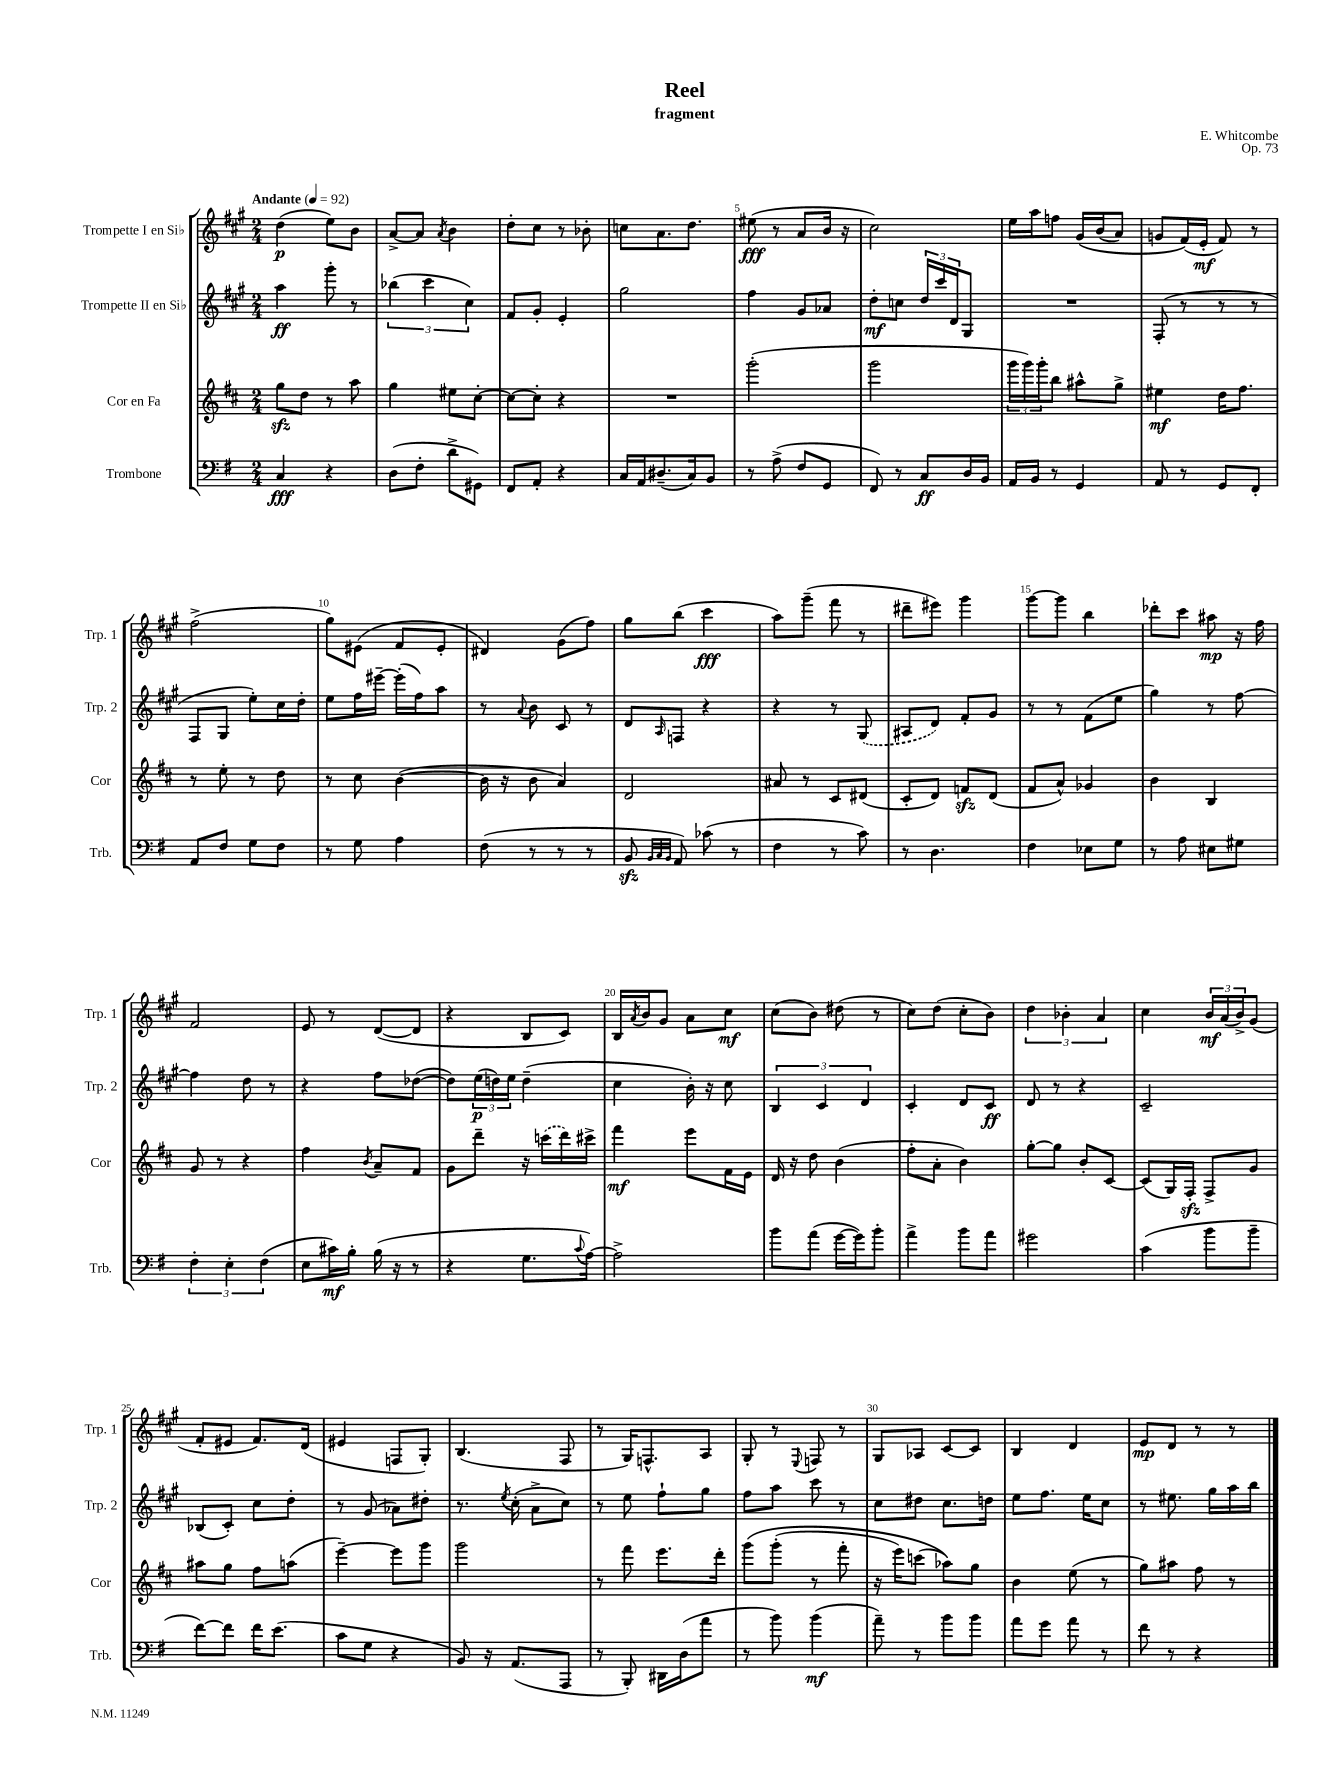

**kern	**dynam	**kern	**dynam	**kern	**dynam	**kern	**dynam
*part4	*part4	*part3	*part3	*part2	*part2	*part1	*part1
*staff4	*staff4	*staff3	*staff3	*staff2	*staff2	*staff1	*staff1
*I"Trombone	*	*I"Cor en Fa	*	*I"Trompette II en Si♭	*	*I"Trompette I en Si♭	*
*I'Trb.	*	*I'Cor	*	*I'Trp. 2	*	*I'Trp. 1	*
*clefF4	*	*clefG2	*	*clefG2	*	*clefG2	*
*k[f#]	*	*k[f#c#]	*	*k[f#c#g#]	*	*k[f#c#g#]	*
*M2/4	*	*M2/4	*	*M2/4	*	*M2/4	*
*MM92	*	*MM92	*	*MM92	*	*MM92	*
=1	=1	=1	=1	=1	=1	=1	=1
!	!	!	!	!	!	!LO:TX:a:B:t=Andante	!
4C/	fff	8ggzz\L	.	4aa\	ff	(4dd\	p
.	.	8dd\J	.	.	.	.	.
4r	.	8r	.	8ggg#'\	.	8ee\L)	.
.	.	8aa\	.	8r	.	8b\J	.
=2	=2	=2	=2	=2	=2	=2	=2
(8D\L	.	4gg\	.	(6bb-X\	.	[8a^/L	.
8F#'\J	.	.	.	.	.	8a/J]	.
.	.	.	.	6ccc#\	.	.	.
.	.	.	.	.	.	8qa/	.
8d^\L	.	8ee#X\L	.	.	.	4b\	.
.	.	.	.	6cc#\)	.	.	.
8GG#X\J)	.	[8cc#'\J	.	.	.	.	.
=3	=3	=3	=3	=3	=3	=3	=3
8FF#/L	.	8cc#\L_	.	8f#/L	.	8dd'\L	.
8AA'/J	.	8cc#'\J]	.	8g#'/J	.	8cc#\J	.
4r	.	4r	.	4e'/	.	8r	.
.	.	.	.	.	.	8b-X'\	.
=4	=4	=4	=4	=4	=4	=4	=4
16C/LL	.	2r	.	2gg#\	.	8ccn\L	.
16AA/J	.	.	.	.	.	.	.
(8.D#X~/	.	.	.	.	.	8.a\	.
16C/k)	.	.	.	.	.	8.dd\J	.
8BB/J	.	.	.	.	.	.	.
=5	=5	=5	=5	=5	=5	=5	=5
8r	.	(2ggg'\	.	4ff#\	.	(8ee#X\	fff
(8A^\	.	.	.	.	.	8r	.
8F#/L	.	.	.	8g#/L	.	8a/L	.
8GG/J	.	.	.	8a-X/J	.	16b/Jk	.
.	.	.	.	.	.	16r	.
=6	=6	=6	=6	=6	=6	=6	=6
8FF#/)	.	2ggg\	.	8dd'\L	mf	2cc#\)	.
8r	.	.	.	8ccn\J	.	.	.
8C/L	ff	.	.	24dd/LL	.	.	.
.	.	.	.	24ccc#/	.	.	.
.	.	.	.	24d/J	.	.	.
16D/L	.	.	.	8G#/J	.	.	.
16BB/JJ	.	.	.	.	.	.	.
=7	=7	=7	=7	=7	=7	=7	=7
16AA/LL	.	24ggg\LL	.	2r	.	16ee\LL	.
.	.	24ggg\)	.	.	.	.	.
16BB/JJ	.	.	.	.	.	16aa\J	.
.	.	24ggg'\J	.	.	.	.	.
8r	.	8bb\J	.	.	.	8ffn\J	.
4GG/	.	8aa#X^^\L	.	.	.	(16g#/LL	.
.	.	.	.	.	.	(16b/J	.
.	.	8gg^\J	.	.	.	8a/J)	.
=8	=8	=8	=8	=8	=8	=8	=8
8AA/	.	4ee#X\	mf	(8F#'/	.	8gn/L	.
8r	.	.	.	8r	.	(16f#/L)	.
.	.	.	.	.	.	16e'/JJ	mf
8GG/L	.	16dd\KL	.	8r	.	8f#/)	.
.	.	8.ff#\J	.	.	.	.	.
8FF#'/J	.	.	.	8r	.	8r	.
!!LO:LB:g=z
=9	=9	=9	=9	=9	=9	=9	=9
8AA/L	.	8r	.	8F#/L	.	(2ff#^\	.
8F#/J	.	8ee'\	.	8G#/J	.	.	.
8G\L	.	8r	.	8ee'\L)	.	.	.
8F#\J	.	8dd\	.	16cc#\L	.	.	.
.	.	.	.	16dd'\JJ	.	.	.
=10	=10	=10	=10	=10	=10	=10	=10
8r	.	8r	.	8ee\L	.	8gg#\L)	.
8G\	.	8cc#\	.	16ff#\L	.	(8e#X\J	.
.	.	.	.	[16eee#X~\JJ	.	.	.
4A\	.	([4b\	.	(16eee#'\LL]	.	8f#/L	.
.	.	.	.	16ff#\J)	.	.	.
.	.	.	.	8aa\J	.	8e#'/J	.
=11	=11	=11	=11	=11	=11	=11	=11
(8F#\	.	16b\]	.	8r	.	4d#X/)	.
.	.	16r	.	.	.	.	.
.	.	.	.	8qqa/	.	.	.
8r	.	8b\	.	8b\	.	.	.
8r	.	4a/)	.	8c#/	.	(8g#\L	.
8r	.	.	.	8r	.	8ff#\J)	.
=12	=12	=12	=12	=12	=12	=12	=12
8BBzz/	.	2d/	.	8d/L	.	8gg#\L	.
32qqBB/LLL	.	.	.	.	.	.	.
32qqC/	.	.	.	.	.	.	.
32qqBB/JJJ	.	.	.	16qqA/	.	.	.
8AA/)	.	.	.	8Fn/J	.	(8bb\J	.
(8c-X\	.	.	.	4r	.	4ccc#\	fff
8r	.	.	.	.	.	.	.
=13	=13	=13	=13	=13	=13	=13	=13
4F#\	.	8a#X/	.	4r	.	8aa\L)	.
.	.	8r	.	.	.	(8ggg#~\J	.
8r	.	8c#/L	.	8r	.	8fff#\	.
8c\)	.	(8d#X/J	.	(8G#/	.	8r	.
=14	=14	=14	=14	=14	=14	=14	=14
8r	.	8c#'/L	.	8A#X/L	.	8ddd#X~\L	.
4.D\	.	8d/J)	.	8d/J)	.	8eee#X\J)	.
.	.	8fnzz/L	.	8f#'/L	.	4ggg#\	.
.	.	(8d/J	.	8g#/J	.	.	.
=15	=15	=15	=15	=15	=15	=15	=15
4F#\	.	8f#/L	.	8r	.	[8ggg#\L	.
.	.	8a^^/J)	.	8r	.	8ggg#\J]	.
8E-X\L	.	4g-X/	.	(8f#\L	.	4bb\	.
8G\J	.	.	.	8ee\J	.	.	.
=16	=16	=16	=16	=16	=16	=16	=16
8r	.	4b\	.	4gg#\)	.	8ddd-X'\L	.
8A\	.	.	.	.	.	8ccc#\J	.
8E#X\L	.	4B/	.	8r	.	8aa#X\	mp
8G#X\J	.	.	.	[8ff#\	.	16r	.
.	.	.	.	.	.	16ff#\	.
!!LO:LB:g=z
=17	=17	=17	=17	=17	=17	=17	=17
6F#'\	.	8g/	.	4ff#\]	.	2f#/	.
.	.	8r	.	.	.	.	.
6E'\	.	.	.	.	.	.	.
.	.	4r	.	8dd\	.	.	.
(6F#\	.	.	.	.	.	.	.
.	.	.	.	8r	.	.	.
=18	=18	=18	=18	=18	=18	=18	=18
8E\L	.	4ff#\	.	4r	.	8e/	.
16c#X\L)	mf	.	.	.	.	8r	.
16B'\JJ	.	.	.	.	.	.	.
.	.	8qb/	.	.	.	.	.
(16B\	.	8a~/L	.	8ff#\L	.	([8d/L	.
16r	.	.	.	.	.	.	.
8r	.	8f#/J	.	([8dd-X\J	.	8d/J]	.
=19	=19	=19	=19	=19	=19	=19	=19
4r	.	8g\L	.	8dd-\L])	.	4r	.
.	.	8ddd~\J	.	(24ee\L	p	.	.
.	.	.	.	24ddn\)	.	.	.
.	.	.	.	24ee\JJ	.	.	.
8.G\L	.	16r	.	(4dd~\	.	8B/L	.
.	.	(16cccn\LL	.	.	.	.	.
.	.	16ddd\)	.	.	.	8c#/J)	.
8qqc/	.	.	.	.	.	.	.
[16A\Jk)	.	16ccc#X^\JJ	.	.	.	.	.
=20	=20	=20	=20	=20	=20	=20	=20
2A^\]	.	4fff#\	mf	4cc#\	.	16B/LL	.
.	.	.	.	.	.	8qa/	.
.	.	.	.	.	.	16b/J	.
.	.	.	.	.	.	8g#/J	.
.	.	8eee\L	.	16b'\)	.	8a\L	.
.	.	.	.	16r	.	.	.
.	.	16f#\L	.	8cc#\	.	8cc#\J	mf
.	.	16e\JJ	.	.	.	.	.
=21	=21	=21	=21	=21	=21	=21	=21
8b\L	.	16d/	.	6B/	.	(8cc#\L	.
.	.	16r	.	.	.	.	.
(8a\J	.	8dd\	.	.	.	8b\J)	.
.	.	.	.	6c#/	.	.	.
[16g\LL	.	(4b\	.	.	.	(8dd#X\	.
16g\J])	.	.	.	.	.	.	.
.	.	.	.	6d/	.	.	.
8b'\J	.	.	.	.	.	8r	.
=22	=22	=22	=22	=22	=22	=22	=22
4a^\	.	8ff#'\L	.	4c#'/	.	8cc#\L)	.
.	.	8a'\J	.	.	.	(8dd\J	.
8b\L	.	4b\)	.	8d/L	.	8cc#'\L	.
8a\J	.	.	.	8c#/J	ff	8b\J)	.
=23	=23	=23	=23	=23	=23	=23	=23
2g#X\	.	[8gg'\L	.	8d/	.	6dd\	.
.	.	8gg\J]	.	8r	.	.	.
.	.	.	.	.	.	6b-X'\	.
.	.	8b'/L	.	4r	.	.	.
.	.	.	.	.	.	6a/	.
.	.	[8c#/J	.	.	.	.	.
=24	=24	=24	=24	=24	=24	=24	=24
(4c\	.	(8c#/L]	.	2c#~/	.	4cc#\	.
.	.	16G/L)	.	.	.	.	.
.	.	16F#zz'/JJ	.	.	.	.	.
8b\L	.	8F#^/L	.	.	.	24b/LL	mf
.	.	.	.	.	.	(24a/	.
.	.	.	.	.	.	24b^/J)	.
8b~\J	.	8g/J	.	.	.	(8g#/J	.
!!LO:LB:g=z
=25	=25	=25	=25	=25	=25	=25	=25
[8f#\L)	.	8aa#X\L	.	(8B-X/L	.	8f#'/L	.
8f#\J]	.	8gg\J	.	8c#'/J)	.	8e#X/J	.
16f#\KL	.	8ff#\L	.	8cc#\L	.	8.f#/L)	.
(8.e\J	.	.	.	.	.	.	.
.	.	(8aan\J	.	8dd'\J	.	.	.
.	.	.	.	.	.	(16d/Jk	.
=26	=26	=26	=26	=26	=26	=26	=26
8c\L	.	[4eee~\)	.	8r	.	4e#X/	.
8G\J	.	.	.	(8g#/	.	.	.
4r	.	8eee\L]	.	8a-X\L)	.	8Fn/L	.
.	.	8ggg\J	.	8dd#X'\J	.	8G#'/J)	.
=27	=27	=27	=27	=27	=27	=27	=27
8BB/)	.	2ggg\	.	8.r	.	(4.B/	.
16r	.	.	.	.	.	.	.
.	.	.	.	8qee/	.	.	.
(8.AA/L	.	.	.	(16cc#'\	.	.	.
.	.	.	.	8a^\L	.	.	.
8AAA/J	.	.	.	8cc#\J)	.	8F#/	.
=28	=28	=28	=28	=28	=28	=28	=28
8r	.	8r	.	8r	.	8r	.
8BBB'/)	.	8fff#\	.	8ee\	.	16G#/KL)	.
.	.	.	.	.	.	8.Fn^^/	.
16DD#X\LL	.	8.eee\L	.	8ff#`\L	.	.	.
(16D\J	.	.	.	.	.	.	.
8a\J	.	.	.	8gg#\J	.	8A/J	.
.	.	16ddd'\Jk	.	.	.	.	.
=29	=29	=29	=29	=29	=29	=29	=29
8r	.	(8ggg\L	.	8ff#\L	.	8G#'/	.
8b\)	.	(8ggg'\J	.	8aa\J	.	8r	.
.	.	.	.	.	.	8qqE/	.
(4b\	mf	8r	.	8ccc#\	.	8Fn/	.
.	.	8fff#'\	.	8r	.	8r	.
=30	=30	=30	=30	=30	=30	=30	=30
8a~\)	.	16r	.	8cc#\L	.	8G#/L	.
.	.	16eee\KL)	.	.	.	.	.
8r	.	(8cccn\J	.	8dd#X\J	.	8A-X/J	.
8b\L	.	8aa-X\L))	.	8.cc#\L	.	[8c#/L	.
8b\J	.	8gg\J	.	.	.	8c#/J]	.
.	.	.	.	16ddn\Jk	.	.	.
=31	=31	=31	=31	=31	=31	=31	=31
8a\L	.	4b\	.	8ee\L	.	4B/	.
8g\J	.	.	.	8.ff#\J	.	.	.
8a\	.	(8ee\	.	.	.	4d/	.
.	.	.	.	16ee\KL	.	.	.
8r	.	8r	.	8cc#\J	.	.	.
=32	=32	=32	=32	=32	=32	=32	=32
8f#\	.	8gg\L)	.	8r	.	8e/L	mp
8r	.	8aa#X\J	.	8.ee#X\	.	8d/J	.
4r	.	8ff#\	.	.	.	8r	.
.	.	.	.	16gg#\LL	.	.	.
.	.	8r	.	16aa\	.	8r	.
.	.	.	.	16bb\JJ	.	.	.
==	==	==	==	==	==	==	==
*-	*-	*-	*-	*-	*-	*-	*-
